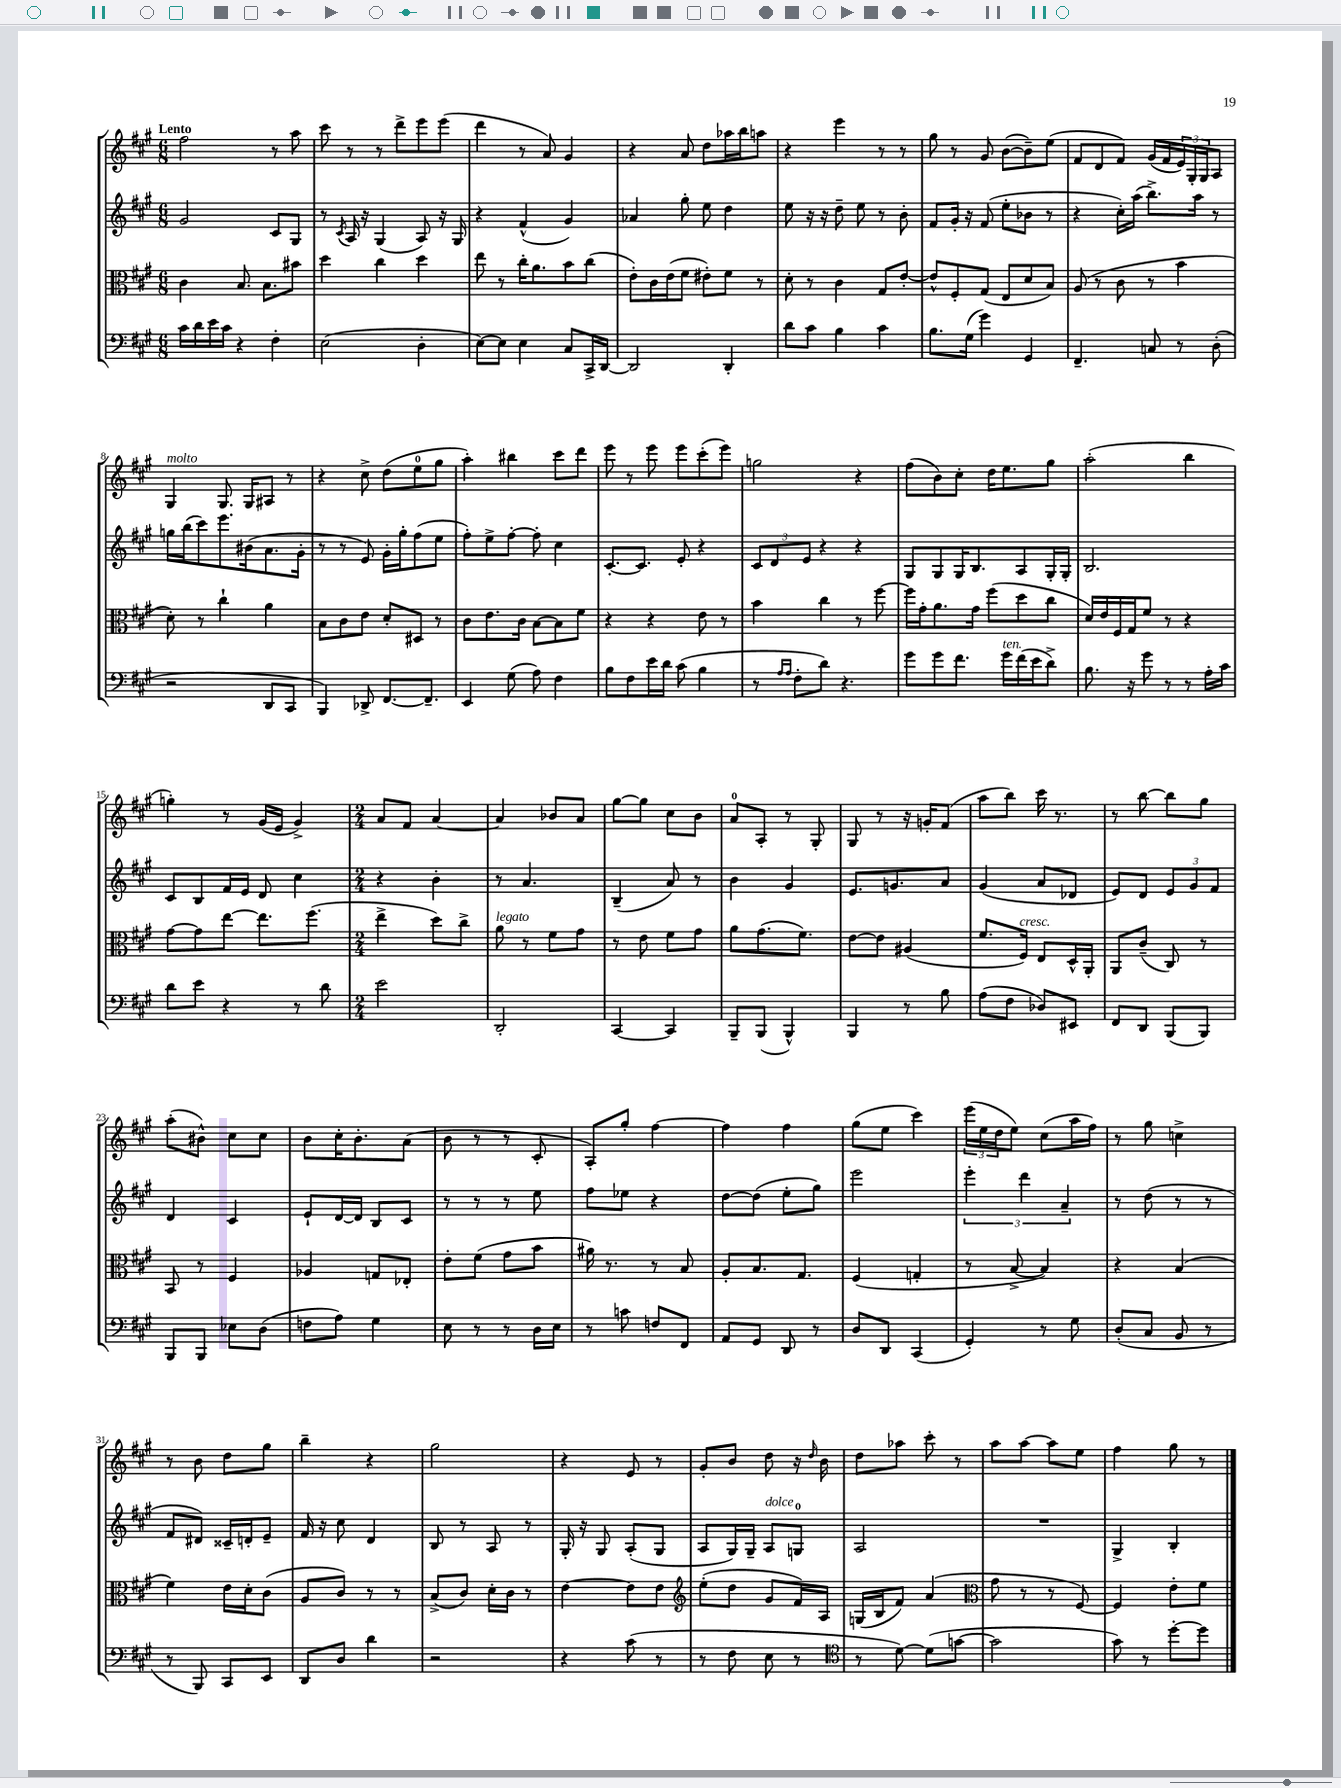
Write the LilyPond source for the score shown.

<<
\new StaffGroup <<
\new Staff = "s0" {
    \clef treble \key a \major \numericTimeSignature \time 6/8 \tempo "Lento"
    fis''2 r8 a''8 |
    cis'''8 r8 r8 d'''8-> e'''8 e'''8( |
    d'''4 r8 a'8) gis'4 |
    r4 a'8 d''8 aes''16 b''16 a''8 |
    r4 e'''4 r8 r8 |
    gis''8 r8 gis'8 b'8~( b'8--) e''8( |
    fis'8 d'8 fis'8) gis'16( fis'16 \tuplet 3/2 { e'16) gis16-. gis16 } a8 |
    gis4^\markup { \italic "molto" } gis8. gis16 ais8 r8 |
    r4 cis''8-> d''8( e''8-0 gis''8 |
    a''4-.) bis''4 cis'''8 d'''8 |
    e'''8 r8 e'''8 e'''8 cis'''8-.( e'''8) |
    g''2 r4 |
    fis''8( b'8) cis''8-. d''16 e''8. gis''8 |
    a''2-.( b''4 |
    g''4-.) r8 gis'16( e'16 gis'4->) |
    \numericTimeSignature \time 2/4 a'8 fis'8 a'4~ |
    a'4 bes'8 a'8 |
    gis''8~ gis''8 cis''8 b'8 |
    a'8-0 a8-. r8 gis8-. |
    gis8 r8 r16 g'16-. fis'8( |
    a''8 b''8) cis'''16 r8. |
    r8 b''8~ b''8 gis''8 |
    a''8-.( bis'8-^) cis''8 cis''8 |
    b'8 cis''16-. b'8.-. a'8( |
    b'8 r8 r8 cis'8-. |
    a8-.) gis''8-. fis''4~ |
    fis''4 fis''4 |
    gis''8( e''8 cis'''4) |
    \tuplet 3/2 { e'''16( e''16 d''16 } e''8) cis''8( a''16 fis''16) |
    r8 gis''8 c''4-> |
    r8 b'8 d''8 gis''8 |
    b''4-- r4 |
    gis''2 |
    r4 e'8 r8 |
    gis'8-. b'8 d''8 r16 \grace { d''16 } b'16 |
    d''8 aes''8 cis'''8-. r8 |
    a''8 a''8~ a''8 e''8 |
    fis''4 gis''8 r8 \bar "|." |
}
\new Staff = "s1" {
    \clef treble \key a \major \numericTimeSignature \time 6/8
    gis'2 cis'8 gis8 |
    r8 \acciaccatura { cis'8 } a16 r16 gis4( a8) r16 gis16 |
    r4 fis'4-^( gis'4) |
    aes'4 gis''8-. e''8 d''4 |
    e''8 r16 r16 d''8-- e''8 r8 b'8-. |
    fis'8 gis'16-. r16 fis'8( e''8-. bes'8 r8 |
    r4 cis''16-.) a''16( b''8.->) a''16 r8 |
    g''16 b''16( cis'''8) e'''8. bis'16( a'8. gis'16-. |
    r8 r8 e'8) gis'16-. gis''16-. fis''8( e''8 |
    fis''8-.) e''8-> fis''8~-. fis''8-. cis''4 |
    cis'8.~-. cis'8. e'8-. r4 |
    \tuplet 3/2 { cis'8 d'8 e'8 } r4 r4 |
    gis8 gis8 gis16 b8. a8 gis16-. gis16-. |
    b2. |
    cis'8 b8 fis'16 e'16 d'8 cis''4 |
    \numericTimeSignature \time 2/4 r4 b'4-. |
    r8 a'4. |
    b4--( a'8) r8 |
    b'4 gis'4 |
    e'8. g'8. a'8 |
    gis'4( a'8 des'8 |
    e'8) d'8 \tuplet 3/2 { e'8 gis'8 fis'8 } |
    d'4 cis'4 |
    e'8-! d'16~ d'16 b8 cis'8 |
    r8 r8 r8 e''8 |
    fis''8 ees''8 r4 |
    d''8~ d''8( e''8-. gis''8) |
    e'''2 |
    \tuplet 3/2 { e'''4-. d'''4 a'4-- } |
    r8 d''8( r8 r8 |
    fis'8 dis'8) cisis'16-- d'16-. e'8-- |
    fis'16 r16 cis''8 d'4 |
    b8 r8 a8 r8 |
    gis16-. r16 gis8 a8-.( gis8 |
    a8 gis16) gis16-- a8^\markup { \italic "dolce" } g8-0 |
    a2 |
    R2 |
    gis4-> b4-. \bar "|." |
}
\new Staff = "s2" {
    \clef alto \key a \major \numericTimeSignature \time 6/8
    cis'4 b8. b8. bis'8 |
    d''4 cis''4 d''4 |
    e''8 r8 cis''16-. a'8. b'8 cis''8( |
    e'8-.) cis'16 e'16( fis'8 eis'8-.) fis'8 r8 |
    d'8-. r8 cis'4 gis8 e'8~-. |
    e'8-^ fis8-. gis8( e8 d'8 b8) |
    a8( r8 cis'8 r8 b'4 |
    d'8-.) r8 cis''4-! a'4 |
    b8 cis'8 e'8 d'8-. dis8 r8 |
    cis'8 e'8. cis'16 b8~ b8 fis'8 |
    r4 r4 e'8 r8 |
    b'4 cis''4 r8 fis''8~ |
    fis''16 gis'16-. a'8. gis'16 fis''8( d''8 cis''8 |
    d'16) e'16 fis16 gis16 fis'8 r8 r4 |
    gis'8~ gis'8 e''8~ e''8. fis''8.( |
    \numericTimeSignature \time 2/4 e''4-> d''8) cis''8-> |
    a'8^\markup { \italic "legato" } r8 fis'8 gis'8 |
    r8 e'8 fis'8 gis'8 |
    a'8 gis'8.( fis'8.) |
    e'8~ e'8 ais4( |
    fis'8. fis16^\markup { \italic "cresc." }) e8 d16-^ a,16-. |
    a,8 cis'8--( cis8) r8 |
    b,8 r8 fis4 |
    aes4 g8 ees8-. |
    e'8-. fis'8( gis'8 b'8 |
    ais'16) r8. r8 b8 |
    a8-. b8. gis8. |
    fis4( g4-. |
    r8 b8~-> b4) |
    r4 b4( |
    fis'4) e'16 d'16-. cis'8( |
    a8 cis'8) r8 r8 |
    b8->( cis'8) d'16-. cis'16 r8 |
    e'4~ e'8 e'8 |
    \clef treble e''8-.( d''8 gis'8 fis'16) a16 |
    g16( b16 fis'8) a'4( |
    \clef alto gis'8 r8 r8 fis8~) |
    fis4 e'8-. fis'8 \bar "|." |
}
\new Staff = "s3" {
    \clef bass \key a \major \numericTimeSignature \time 6/8
    cis'16 d'16 e'16 cis'16 r4 fis4-. |
    e2( d4-. |
    e8~) e8 e4 cis8 cis,16-> d,16~ |
    d,2 d,4-. |
    d'8 cis'8 b4 cis'4 |
    b8. gis16( gis'4) gis,4 |
    fis,4.-- c8 r8 d8-.( |
    r2 d,8 cis,8 |
    b,,4) des,8-> fis,8.~ fis,8.-- |
    e,4 gis8( a8) fis4 |
    b8 fis8 e'16 d'16 cis'8( b4 |
    r8 \grace { a16 a16 } fis8-. d'8) r4. |
    gis'8 gis'8 fis'8. gis'16^\markup { \italic "ten." } fis'16( e'16 d'8->) |
    b8. r16 gis'8 r8 r8 a16-. cis'16 |
    d'8 e'8 r4 r8 d'8 |
    \numericTimeSignature \time 2/4 e'2 |
    d,2-. |
    cis,4~ cis,4 |
    b,,8-- b,,8( b,,4-^) |
    b,,4 r8 b8 |
    a8( fis8 des8) eis,8 |
    fis,8 d,8 b,,8( b,,8) |
    b,,8 b,,8 ees8 d8( |
    f8 a8) gis4 |
    e8 r8 r8 d16 e16 |
    r8 c'8 f8 fis,8 |
    a,8 gis,8 d,8 r8 |
    d8 d,8 cis,4( |
    gis,4-.) r8 gis8 |
    d8-.( cis8 b,8 r8 |
    r8 b,,8) cis,8 e,8 |
    d,8 d8 d'4 |
    r2 |
    r4 cis'8( r8 |
    r8 fis8 e8 r8 |
    \clef tenor r8 d'8~) d'8( g'8~ |
    g'2 |
    gis'8) r8 d''8~-. d''8 \bar "|." |
}
>>
>>
